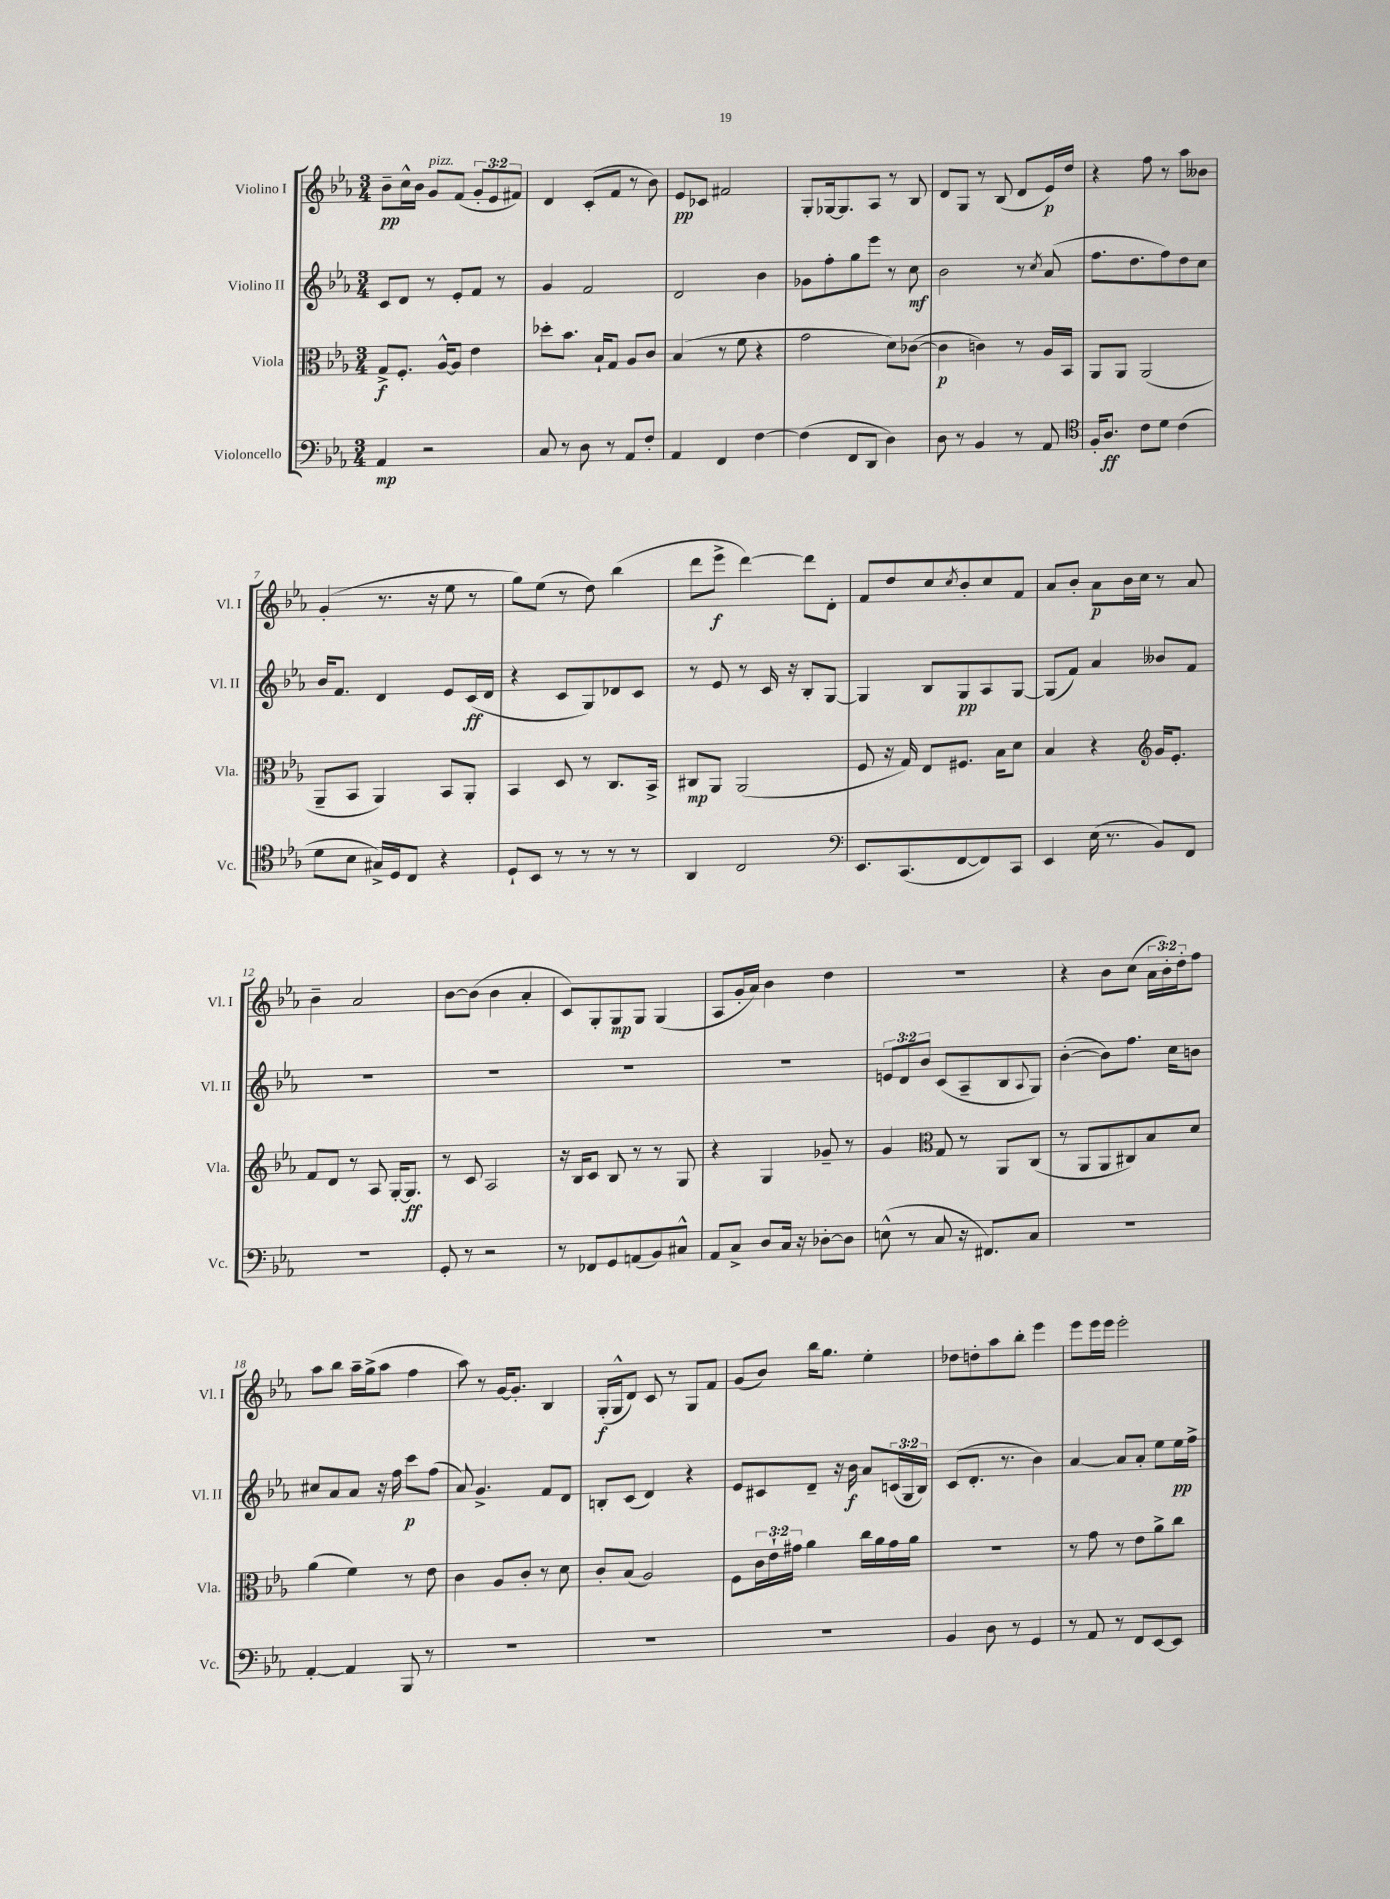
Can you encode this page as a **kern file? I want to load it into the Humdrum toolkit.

**kern	**dynam	**kern	**dynam	**kern	**dynam	**kern	**dynam
*part4	*part4	*part3	*part3	*part2	*part2	*part1	*part1
*staff4	*staff4	*staff3	*staff3	*staff2	*staff2	*staff1	*staff1
*I"Violoncello	*	*I"Viola	*	*I"Violino II	*	*I"Violino I	*
*I'Vc.	*	*I'Vla.	*	*I'Vl. II	*	*I'Vl. I	*
*clefF4	*	*clefC3	*	*clefG2	*	*clefG2	*
*k[b-e-a-]	*	*k[b-e-a-]	*	*k[b-e-a-]	*	*k[b-e-a-]	*
*M3/4	*	*M3/4	*	*M3/4	*	*M3/4	*
=1	=1	=1	=1	=1	=1	=1	=1
4AA-/	mp	8G^/L	f	8c/L	.	8b-~\L	pp
.	.	8.F'/J	.	8d/J	.	16cc^^\L	.
.	.	.	.	.	.	16b-\JJ	.
!	!	!	!	!	!	!LO:TX:a:i:t=pizz.	!
2r	.	.	.	8r	.	8g/L	.
.	.	[16A-^^/KL	.	.	.	.	.
.	.	8A-/J]	.	8e-'/L	.	(8f/J	.
.	.	4e-\	.	8f/J	.	12g'/L	.
.	.	.	.	.	.	12e-/	.
.	.	.	.	8r	.	.	.
.	.	.	.	.	.	12f#X/J)	.
=2	=2	=2	=2	=2	=2	=2	=2
8C/	.	8dd-X'\L	.	4g/	.	4d/	.
8r	.	8.b-\J	.	.	.	.	.
8D\	.	.	.	2f/	.	(8c'/L	.
.	.	16B-`/KL	.	.	.	.	.
8r	.	8G/J	.	.	.	8f/J	.
8AA-/L	.	8A-/L	.	.	.	8r	.
8F'/J	.	8c/J	.	.	.	8b-\)	.
=3	=3	=3	=3	=3	=3	=3	=3
4AA-/	.	(4B-/	.	2d/	.	8e-/L	pp
.	.	.	.	.	.	8c-X/J	.
4FF/	.	8r	.	.	.	2f#X/	.
.	.	8f\	.	.	.	.	.
[4F\	.	4r	.	4b-\	.	.	.
=4	=4	=4	=4	=4	=4	=4	=4
(4F\]	.	2g\	.	8g-X\L	.	8G'/L	.
.	.	.	.	8ff'\	.	[16G-X/k	.
.	.	.	.	.	.	8.G-/]	.
8FF/L	.	.	.	8gg\	.	.	.
8DD/J	.	.	.	8eee-\J	.	8A-/J	.
4D\)	.	8d\L)	.	8r	.	8r	.
.	.	([8c-X\J	.	8cc\	mf	8B-/	.
=5	=5	=5	=5	=5	=5	=5	=5
8D\	.	4c-\]	p	2b-\	.	8d/L	.
8r	.	.	.	.	.	8G/J	.
4BB-/	.	4cn\)	.	.	.	8r	.
.	.	.	.	.	.	(8B-/	.
8r	.	8r	.	8r	.	8d/L	.
.	.	.	.	8qcc/	.	.	.
8AA-/	.	16A-/LL	.	(8a-/	.	16e-/L)	p
.	.	16BB-/JJ	.	.	.	16dd/JJ	.
=6	=6	=6	=6	=6	=6	=6	=6
*clefC4	*	*	*	*	*	*	*
16F'/KL	.	8AA-/L	.	8.ff\L	.	4r	.
8.A-/J	ff	.	.	.	.	.	.
.	.	8AA-/J	.	.	.	.	.
.	.	.	.	8.dd\	.	.	.
8c\L	.	(2AA-/	.	.	.	8ff\	.
8d\J	.	.	.	8ff\)	.	8r	.
(4c\	.	.	.	8dd\	.	8aa-\L	.
.	.	.	.	8cc\J	.	8b--X\J	.
!!LO:LB:g=z
=7	=7	=7	=7	=7	=7	=7	=7
8d\L	.	8AA-~/L	.	16b-/KL	.	(4g'/	.
.	.	.	.	8.f/J	.	.	.
8B-\J	.	8BB-/J	.	.	.	.	.
16G#X^/LL)	.	4AA-/)	.	4d/	.	8.r	.
16D/J	.	.	.	.	.	.	.
8C/J	.	.	.	.	.	.	.
.	.	.	.	.	.	16r	.
4r	.	8BB-/L	.	8e-/L	.	8ee-\	.
.	.	8AA-'/J	.	(16c/L	ff	8r	.
.	.	.	.	16d/JJ	.	.	.
=8	=8	=8	=8	=8	=8	=8	=8
8D`/L	.	4BB-/	.	4r	.	8gg\L)	.
8BB-/J	.	.	.	.	.	(8ee-\J	.
8r	.	8D/	.	8c/L	.	8r	.
8r	.	8r	.	8G/)	.	8dd\)	.
8r	.	8.C/L	.	8d-X/	.	(4bb-\	.
8r	.	.	.	8c/J	.	.	.
.	.	16BB-^/Jk	.	.	.	.	.
=9	=9	=9	=9	=9	=9	=9	=9
4AA-/	.	8C#X/L	mp	8r	.	8ddd\L	.
.	.	8AA-/J	.	8e-/	.	8eee-^\J	f
2C/	.	(2AA-/	.	8r	.	[4ddd\)	.
.	.	.	.	16c/	.	.	.
.	.	.	.	16r	.	.	.
.	.	.	.	8B-'/L	.	8ddd\L]	.
.	.	.	.	[8G/J	.	8d'\J	.
=10	=10	=10	=10	=10	=10	=10	=10
*clefF4	*	*	*	*	*	*	*
8.EE-/L	.	8F/	.	4G/]	.	8f/L	.
.	.	16r	.	.	.	8dd/	.
(8.CC/	.	16G/)	.	.	.	.	.
.	.	8E-/L	.	8B-/L	.	8cc/	.
.	.	.	.	.	.	8qcc/	.
[8FF/	.	8.F#X/J	.	8G/	pp	8b-'/	.
8FF/])	.	.	.	8A-/	.	8cc/	.
.	.	16B-\KL	.	.	.	.	.
8CC/J	.	8d\J	.	[8G/J	.	8f/J	.
=11	=11	=11	=11	=11	=11	=11	=11
4EE-/	.	4B-/	.	(8G/L]	.	8a-/L	.
.	.	.	.	8f/J)	.	8b-'/J	.
(16E-\	.	4r	.	4a-/	.	8a-\L	p
8.r	.	.	.	.	.	.	.
.	.	.	.	.	.	16b-\L	.
.	.	.	.	.	.	16cc\JJ	.
*	*	*clefG2	*	*	*	*	*
8BB-/L)	.	16g/KL	.	8b--X/L	.	8r	.
.	.	8.e-'/J	.	.	.	.	.
8FF/J	.	.	.	8f/J	.	8a-/	.
!!LO:LB:g=z
=12	=12	=12	=12	=12	=12	=12	=12
2.r	.	8f/L	.	2.r	.	4b-~\	.
.	.	8d/J	.	.	.	.	.
.	.	8r	.	.	.	2a-/	.
.	.	8A-/	.	.	.	.	.
.	.	[16G'/KL	.	.	.	.	.
.	.	8.G/J]	ff	.	.	.	.
=13	=13	=13	=13	=13	=13	=13	=13
8GG'/	.	8r	.	2.r	.	[8b-\L	.
8r	.	8c/	.	.	.	(8b-\J]	.
2r	.	2A-/	.	.	.	4b-\	.
.	.	.	.	.	.	4a-'/	.
=14	=14	=14	=14	=14	=14	=14	=14
8r	.	16r	.	2.r	.	8c/L)	.
.	.	16B-/KL	.	.	.	.	.
8FF-X/L	.	8c/J	.	.	.	8G'/	.
8GG/	.	8B-/	.	.	.	8G/	mp
(8AAn/	.	8r	.	.	.	8G/J	.
8BB-/)	.	8r	.	.	.	(4G/	.
8C#X^^/J	.	8G/	.	.	.	.	.
=15	=15	=15	=15	=15	=15	=15	=15
8AA-/L	.	4r	.	2.r	.	8A-/L	.
8C^/J	.	.	.	.	.	16g'/L	.
.	.	.	.	.	.	16a-/JJ)	.
8D/L	.	4G/	.	.	.	4b-\	.
16C/Jk	.	.	.	.	.	.	.
16r	.	.	.	.	.	.	.
[8D-X'\L	.	8g-X~/	.	.	.	4dd\	.
8D-\J]	.	8r	.	.	.	.	.
=16	=16	=16	=16	=16	=16	=16	=16
(8En^^\	.	4g/	.	12en/L	.	2.r	.
.	.	.	.	12d/	.	.	.
8r	.	.	.	.	.	.	.
.	.	.	.	12b-/J	.	.	.
*	*	*clefC3	*	*	*	*	*
8C/	.	8G/	.	(8c/L	.	.	.
16r	.	8r	.	8A-~/	.	.	.
8.FF#X/L)	.	.	.	.	.	.	.
.	.	8AA-/L	.	8B-/	.	.	.
.	.	.	.	8qqA-/	.	.	.
8C/J	.	(8C/J	.	8G/J)	.	.	.
=17	=17	=17	=17	=17	=17	=17	=17
2.r	.	8r	.	([4b-'\	.	4r	.
.	.	8AA-/L	.	.	.	.	.
.	.	8AA-/	.	8b-\L])	.	8b-\L	.
.	.	8C#X/)	.	8.ff\J	.	(8cc\J	.
.	.	8B-/	.	.	.	24a-\LL	.
.	.	.	.	.	.	24b-'\)	.
.	.	.	.	16cc\KL	.	.	.
.	.	.	.	.	.	24dd'\J	.
.	.	8d/J	.	8bn\J	.	8ff\J	.
!!LO:LB:g=z
=18	=18	=18	=18	=18	=18	=18	=18
[4AA-'/	.	(4a-\	.	8cc#X/L	.	8aa-\L	.
.	.	.	.	8a-/	.	8bb-\J	.
4AA-/]	.	4f\)	.	8a-/J	.	16aa-~\LL	.
.	.	.	.	.	.	(16gg^\J	.
.	.	.	.	16r	.	8aa-\J	.
.	.	.	.	16ff\	.	.	.
8BBB-/	.	8r	.	8ccc\L	p	4ff\	.
8r	.	8e-\	.	(8ff\J	.	.	.
=19	=19	=19	=19	=19	=19	=19	=19
2.r	.	4c\	.	8a-/)	.	8aa-\)	.
.	.	.	.	4.g^/	.	8r	.
.	.	8A-/L	.	.	.	[16g/KL	.
.	.	.	.	.	.	8.g'/J]	.
.	.	8c'/J	.	.	.	.	.
.	.	8r	.	8f/L	.	4B-/	.
.	.	8d\	.	8d/J	.	.	.
=20	=20	=20	=20	=20	=20	=20	=20
2.r	.	8c'/L	.	8Bn'/L	.	(16G'/LL	f
.	.	.	.	.	.	16G^^/J	.
.	.	(8B-/J	.	(8c/J	.	8d/J)	.
.	.	2A-/)	.	4d/)	.	8c/	.
.	.	.	.	.	.	8r	.
.	.	.	.	4r	.	8G/L	.
.	.	.	.	.	.	8f/J	.
=21	=21	=21	=21	=21	=21	=21	=21
2.r	.	8F\L	.	8e-/L	.	(8g/L	.
.	.	24c\L	.	8c#X/	.	8b-/J)	.
.	.	24e-`\	.	.	.	.	.
.	.	24g#X\JJ	.	.	.	.	.
.	.	4a-\	.	8d~/J	.	16bb-\KL	.
.	.	.	.	.	.	8.gg\J	.
.	.	.	.	16r	.	.	.
.	.	.	.	16b-\	f	.	.
.	.	16cc\LL	.	8a-/L	.	4ee-'\	.
.	.	16a-\	.	.	.	.	.
.	.	16g#\	.	(24cn/L	.	.	.
.	.	.	.	24G/	.	.	.
.	.	16a-\JJ	.	.	.	.	.
.	.	.	.	24B-/JJ)	.	.	.
=22	=22	=22	=22	=22	=22	=22	=22
4BB-/	.	2.r	.	(8c/L	.	8dd-X\L	.
.	.	.	.	8.d'/J	.	8ddn'\	.
8D\	.	.	.	.	.	8aa-\	.
.	.	.	.	8.r	.	.	.
8r	.	.	.	.	.	8bb-'\J	.
4GG/	.	.	.	4b-\)	.	4eee-\	.
=23	=23	=23	=23	=23	=23	=23	=23
8r	.	8r	.	[4a-/	.	8eee-\L	.
8AA-/	.	8g\	.	.	.	16eee-\L	.
.	.	.	.	.	.	16eee-\JJ	.
8r	.	8r	.	8a-/L]	.	2eee-'\	.
8FF/L	.	8e-\L	.	8a-'/J	.	.	.
[8EE-/	.	8a-^\	.	8ee-\L	.	.	.
8EE-/J]	.	8cc\J	.	16ee-\L	pp	.	.
.	.	.	.	16ff^\JJ	.	.	.
==	==	==	==	==	==	==	==
*-	*-	*-	*-	*-	*-	*-	*-
